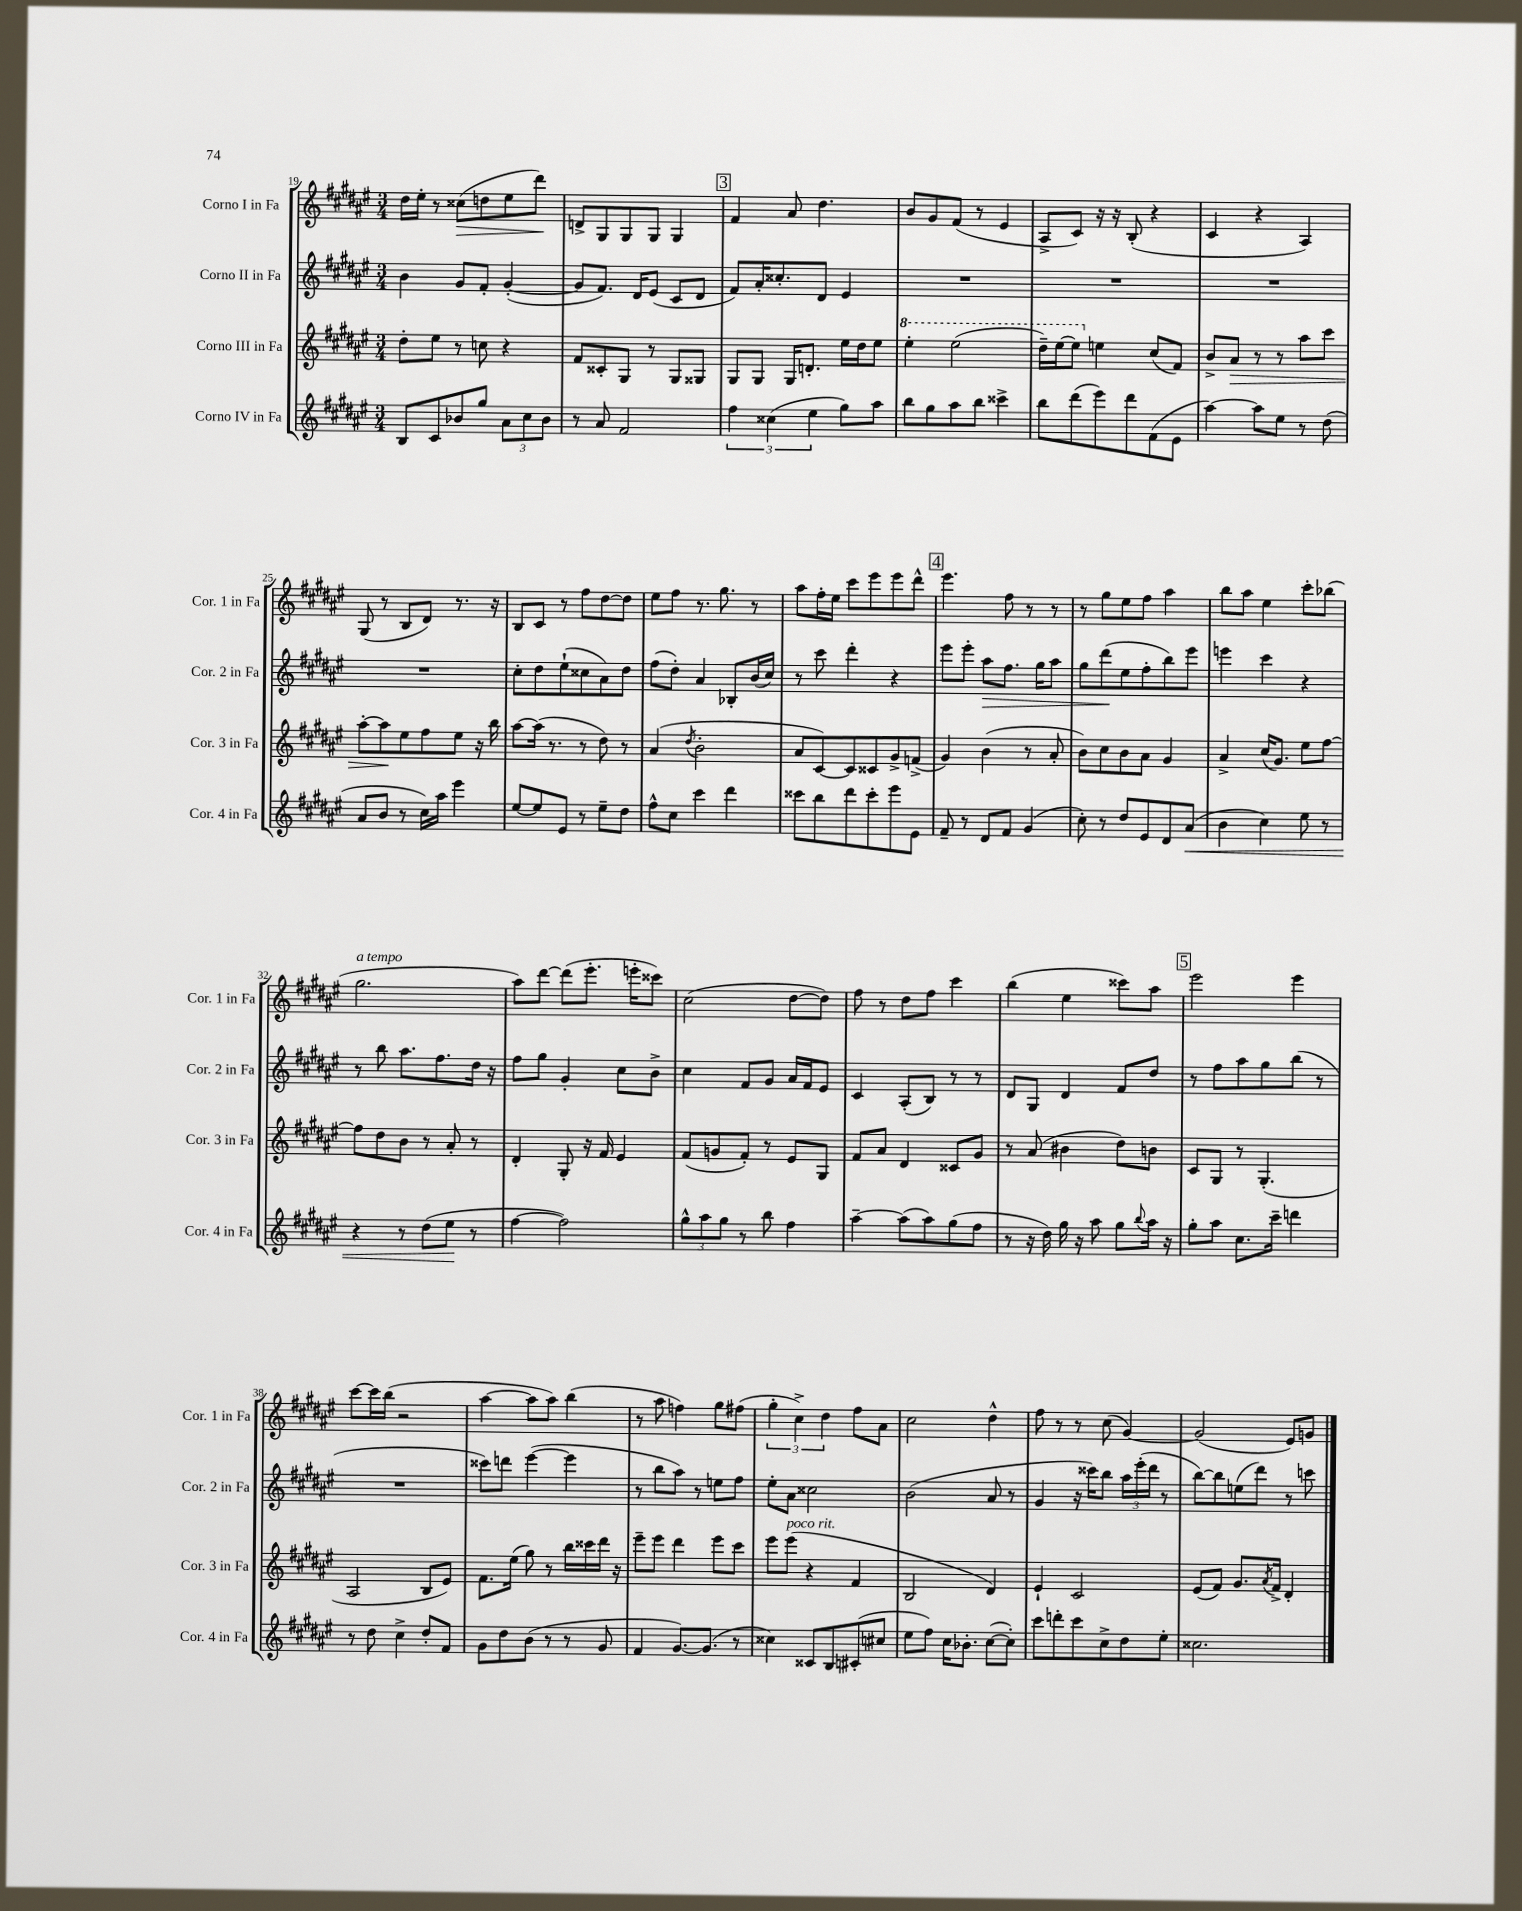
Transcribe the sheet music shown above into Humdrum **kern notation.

**kern	**dynam	**kern	**dynam	**kern	**dynam	**kern	**dynam
*part4	*part4	*part3	*part3	*part2	*part2	*part1	*part1
*staff4	*staff4	*staff3	*staff3	*staff2	*staff2	*staff1	*staff1
*I"Corno IV in Fa	*	*I"Corno III in Fa	*	*I"Corno II in Fa	*	*I"Corno I in Fa	*
*I'Cor. 4 in Fa	*	*I'Cor. 3 in Fa	*	*I'Cor. 2 in Fa	*	*I'Cor. 1 in Fa	*
*clefG2	*	*clefG2	*	*clefG2	*	*clefG2	*
*k[f#c#g#d#a#e#]	*	*k[f#c#g#d#a#e#]	*	*k[f#c#g#d#a#e#]	*	*k[f#c#g#d#a#e#]	*
*M3/4	*	*M3/4	*	*M3/4	*	*M3/4	*
=19	=19	=19	=19	=19	=19	=19	=19
8B/L	.	8dd#'\L	.	4b\	.	16dd#\LL	.
.	.	.	.	.	.	16ee#'\JJ	.
8c#/	.	8ee#\J	.	.	.	8r	.
!	!	!	!	!	!	!	!LO:HP:b
8b-X/	.	8r	.	8g#/L	.	(8cc##X\L	>
8gg#/J	.	8ccn\	.	8f#'/J	.	8ddn\	.
12a#\L	.	4r	.	([4g#'/	.	8ee#\	.
12cc#\	.	.	.	.	.	.	.
.	.	.	.	.	.	8ddd#\J)	.
12b-\J	.	.	.	.	.	.	.
.	.	.	.	.	.	.	]
=20	=20	=20	=20	=20	=20	=20	=20
8r	.	8f#/L	.	8g#/L]	.	8dn^/L	.
8a#/	.	8c##X'/	.	8.f#/J)	.	8G#/	.
2f#/	.	8G#/J	.	.	.	8G#/	.
.	.	.	.	16d#/KL	.	.	.
.	.	8r	.	(8e#/J	.	8G#/J	.
.	.	8G#/L	.	8c#/L	.	4G#/	.
.	.	8G##X/J	.	8d#/J	.	.	.
!!LO:REH:place=s1:t=3
=21	=21	=21	=21	=21	=21	=21	=21
6ff#\	.	8G#/L	.	8f#/L)	.	4f#/	.
.	.	8G#/J	.	16a#'/K	.	.	.
(6cc##X\	.	.	.	.	.	.	.
.	.	.	.	8.cc##X'/	.	.	.
.	.	16G#/KL	.	.	.	8a#/	.
.	.	8.dn'/J	.	.	.	.	.
6ee#\	.	.	.	.	.	.	.
.	.	.	.	8d#/J	.	4.dd#\	.
8gg#\L)	.	16ee#\LL	.	4e#/	.	.	.
.	.	16dd#\J	.	.	.	.	.
8aa#\J	.	8ee#\J	.	.	.	.	.
=22	=22	=22	=22	=22	=22	=22	=22
*	*	*8va	*	*	*	*	*
8bb\L	.	4eee#'\	.	2.r	.	8b/L	.
8gg#\	.	.	.	.	.	8g#/	.
8aa#\	.	(2eee#\	.	.	.	(8f#/J	.
8bb\J	.	.	.	.	.	8r	.
4ccc##X^\	.	.	.	.	.	4e#/	.
=23	=23	=23	=23	=23	=23	=23	=23
8bb\L	.	16ddd#~\LL)	.	2.r	.	8A#^/L	.
.	.	[16eee#\J	.	.	.	.	.
(8ddd#\	.	8eee#\J]	.	.	.	8c#/J)	.
*	*	*X8va	*	*	*	*	*
8eee#\)	.	4een\	.	.	.	16r	.
.	.	.	.	.	.	16r	.
8ddd#\	.	.	.	.	.	(8B'/	.
(8f#\	.	(8cc#/L	.	.	.	4r	.
8e#\J	.	8f#/J)	.	.	.	.	.
=24	=24	=24	=24	=24	=24	=24	=24
[4aa#\)	.	8b^/L	.	2.r	.	4c#/	.
!	!	!	!LO:HP:b	!	!	!	!
.	.	8a#/J	>	.	.	.	.
8aa#\L]	.	8r	.	.	.	4r	.
8ee#\J	.	8r	.	.	.	.	.
8r	.	8aa#\L	.	.	.	4A#/)	.
(8dd#\	.	8ccc#\J	.	.	.	.	.
!!LO:LB:g=z
=25	=25	=25	=25	=25	=25	=25	=25
8a#/L	.	[8aa#'\L	.	2.r	.	(8G#/	.
8b/J	.	8aa#\]	.	.	.	8r	.
8r	.	8ee#\	]	.	.	8B/L	.
16cc#\LL)	.	8ff#\	.	.	.	8d#/J)	.
16aa#\JJ	.	.	.	.	.	.	.
4eee#\	.	8ee#\J	.	.	.	8.r	.
.	.	16r	.	.	.	.	.
.	.	16bb\	.	.	.	16r	.
=26	=26	=26	=26	=26	=26	=26	=26
[8ee#/L	.	[8aa#\L	.	8cc#'\L	.	8B/L	.
8ee#/]	.	(16aa#\Jk]	.	8dd#\	.	8c#/J	.
.	.	8.r	.	.	.	.	.
8e#/J	.	.	.	(8ee#`\	.	8r	.
8r	.	8r	.	8cc##X\	.	8ff#\L	.
8ee#~\L	.	8dd#\)	.	8a#\)	.	[8dd#\	.
8dd#\J	.	8r	.	8dd#\J	.	8dd#\J]	.
=27	=27	=27	=27	=27	=27	=27	=27
8ff#^^\L	.	(4a#/	.	(8ff#\L	.	8ee#\L	.
8cc#\J	.	.	.	8dd#'\J)	.	8ff#\J	.
.	.	8qdd#/	.	.	.	.	.
4ccc#\	.	2b'\	.	4a#/	.	8.r	.
.	.	.	.	.	.	8.gg#\	.
4ddd#\	.	.	.	8B-X'/L	.	.	.
.	.	.	.	(16b/L	.	8r	.
.	.	.	.	16cc#/JJ)	.	.	.
=28	=28	=28	=28	=28	=28	=28	=28
8ccc##X\L	.	8a#/L	.	8r	.	8aa#\L	.
8bb\	.	[8c#/)	.	8ccc#\	.	16ff#'\L	.
.	.	.	.	.	.	16ee#\JJ	.
8ddd#\	.	8c#/]	.	4ddd#'\	.	8ccc#\L	.
8ccc##'\	.	8c##X/	.	.	.	8eee#\	.
8eee#\	.	8g#^/	.	4r	.	8eee#\	.
8e#\J	.	(8fn^/J	.	.	.	8ddd#^^\J	.
!!LO:REH:place=s1:t=4
=29	=29	=29	=29	=29	=29	=29	=29
8f#~/	.	4g#/)	.	8eee#\L	.	4.eee#\	.
8r	.	.	.	8eee#'\J	.	.	.
!	!	!	!	!	!LO:HP:b	!	!
8d#/L	.	(4b\	.	8aa#\L	>	.	.
8f#/J	.	.	.	8.ff#\J	.	8ff#\	.
(4g#/	.	8r	.	.	.	8r	.
.	.	.	.	16gg#\KL	.	.	.
.	.	8a#'/	.	8aa#\J	.	8r	.
=30	=30	=30	=30	=30	=30	=30	=30
8cc#'\)	.	8b\L)	.	8gg#\L	.	8r	.
8r	.	8cc#\	.	(8ddd#\	.	8gg#\L	.
8dd#/L	.	8b\	.	8ee#\	]	8ee#\	.
8e#/	.	8a#\J	.	8ff#'\	.	8ff#\J	.
8d#/	.	4g#/	.	8bb\)	.	4aa#\	.
!	!LO:HP:b	!	!	!	!	!	!
(8a#/J	<	.	.	8eee#\J	.	.	.
=31	=31	=31	=31	=31	=31	=31	=31
4b\	.	4a#^/	.	4eeen\	.	8bb\L	.
.	.	.	.	.	.	8aa#\J	.
4cc#\)	.	(16cc#/KL	.	4ccc#\	.	4ee#\	.
.	.	8.g#/J)	.	.	.	.	.
8ee#\	.	8ee#\L	.	4r	.	8ccc#'\L	.
8r	.	[8ff#\J	.	.	.	(8bb-X\J	.
!!LO:LB:g=z
=32	=32	=32	=32	=32	=32	=32	=32
!	!	!	!	!	!	!LO:TX:a:i:t=a tempo	!
4r	.	8ff#\L]	.	8r	.	2.gg#\	.
.	.	8dd#\	.	8bb\	.	.	.
8r	.	8b\J	.	8.aa#\L	.	.	.
(8dd#\L	.	8r	.	.	.	.	.
.	.	.	.	8.ff#\	.	.	.
8ee#\J	.	8a#'/	.	.	.	.	.
8r	[	8r	.	16dd#\Jk	.	.	.
.	.	.	.	16r	.	.	.
=33	=33	=33	=33	=33	=33	=33	=33
[4ff#\	.	4d#'/	.	8ff#\L	.	8aa#\L)	.
.	.	.	.	8gg#\J	.	[8ddd#\J	.
2ff#\])	.	8G#'/	.	4g#'/	.	(8ddd#\L]	.
.	.	16r	.	.	.	8.eee#'\J	.
.	.	16f#/	.	.	.	.	.
.	.	4e#/	.	8cc#\L	.	.	.
.	.	.	.	.	.	16eeen'\KL	.
.	.	.	.	8b^\J	.	8ccc##X\J)	.
=34	=34	=34	=34	=34	=34	=34	=34
12gg#^^\L	.	(8f#/L	.	4cc#\	.	(2cc#\	.
12aa#\	.	.	.	.	.	.	.
.	.	8gn/	.	.	.	.	.
12gg#\J	.	.	.	.	.	.	.
8r	.	8f#'/J)	.	8f#/L	.	.	.
8bb\	.	8r	.	8g#/J	.	.	.
4ff#\	.	8e#/L	.	16a#/LL	.	[8dd#\L	.
.	.	.	.	16f#/J	.	.	.
.	.	8G#/J	.	8e#/J	.	8dd#\J])	.
=35	=35	=35	=35	=35	=35	=35	=35
[4aa#~\	.	8f#/L	.	4c#/	.	8ff#\	.
.	.	8a#/J	.	.	.	8r	.
(8aa#\L]	.	4d#/	.	(8A#'/L	.	8dd#\L	.
8aa#\)	.	.	.	8B/J)	.	8ff#\J	.
(8gg#\	.	8c##X/L	.	8r	.	4ccc#\	.
8ff#\J	.	8g#/J	.	8r	.	.	.
=36	=36	=36	=36	=36	=36	=36	=36
8r	.	8r	.	8d#/L	.	(4bb\	.
16r	.	(8a#/	.	8G#/J	.	.	.
16dd#\)	.	.	.	.	.	.	.
16gg#\	.	4b#X\	.	4d#/	.	4ee#\	.
16r	.	.	.	.	.	.	.
8aa#\	.	.	.	.	.	.	.
8gg#\L	.	8dd#\L)	.	8f#/L	.	8ccc##X\L)	.
8qqbb/	.	.	.	.	.	.	.
16aa#\Jk	.	8bn\J	.	8dd#/J	.	8aa#\J	.
16r	.	.	.	.	.	.	.
!!LO:REH:place=s1:t=5
=37	=37	=37	=37	=37	=37	=37	=37
8gg#'\L	.	8c#/L	.	8r	.	2eee#\	.
8aa#\J	.	8G#/J	.	8ff#\L	.	.	.
8.cc#\L	.	8r	.	8aa#\	.	.	.
.	.	(4.G#'/	.	8gg#\	.	.	.
16ccc#~\Jk	.	.	.	.	.	.	.
4dddn\	.	.	.	(8bb\J	.	4eee#\	.
.	.	.	.	8r	.	.	.
!!LO:LB:g=z
=38	=38	=38	=38	=38	=38	=38	=38
8r	.	2A#/	.	2.r	.	[8ccc#\L	.
8dd#\	.	.	.	.	.	16ccc#\L]	.
.	.	.	.	.	.	(16bb\JJ	.
4cc#^\	.	.	.	.	.	2r	.
8dd#'/L	.	8B/L	.	.	.	.	.
8f#/J	.	8e#/J)	.	.	.	.	.
=39	=39	=39	=39	=39	=39	=39	=39
8g#\L	.	8.f#\L	.	8ccc##X\L)	.	[4aa#\	.
8dd#\	.	.	.	8dddn\J	.	.	.
.	.	(16ee#\Jk	.	.	.	.	.
(8b\J	.	8gg#\)	.	([4eee#\	.	8aa#\L]	.
8r	.	8r	.	.	.	8aa#\J)	.
8r	.	16bb\LL	.	4eee#\]	.	(4bb\	.
.	.	16ccc##X\	.	.	.	.	.
8g#/	.	16ddd#\JJ	.	.	.	.	.
.	.	16r	.	.	.	.	.
=40	=40	=40	=40	=40	=40	=40	=40
4f#/	.	8eee#~\L	.	8r	.	8r	.
.	.	8eee#\J	.	8bb\L	.	8aa#\	.
[8.g#/L)	.	4ddd#\	.	8aa#\J)	.	4ffn\)	.
.	.	.	.	8r	.	.	.
(8.g#/J]	.	.	.	.	.	.	.
.	.	8eee#\L	.	8een\L	.	8gg#\L	.
8r	.	8ccc#\J	.	8ff#\J	.	(8ff#X\J	.
=41	=41	=41	=41	=41	=41	=41	=41
4cc##X\)	.	8eee#\L	.	8ee#'\L	.	6gg#'\	.
!	!	!LO:TX:a:i:t=poco rit.	!	!	!	!	!
.	.	(8eee#\J	.	8a#\J	.	.	.
.	.	.	.	.	.	6cc#^\)	.
8c##X/L	.	4r	.	2cc##X\	.	.	.
.	.	.	.	.	.	6dd#\	.
8B/	.	.	.	.	.	.	.
(8c#X'/	.	4f#/	.	.	.	8ff#\L	.
8cc#X/J	.	.	.	.	.	8a#\J	.
=42	=42	=42	=42	=42	=42	=42	=42
8ee#\L	.	2B/	.	(2b\	.	2cc#\	.
8ff#\J)	.	.	.	.	.	.	.
16cc#\KL	.	.	.	.	.	.	.
8.b-X'\J	.	.	.	.	.	.	.
([8cc#\L	.	4d#/)	.	8a#/	.	4dd#^^\	.
8cc#'\J])	.	.	.	8r	.	.	.
=43	=43	=43	=43	=43	=43	=43	=43
8ccc#\L	.	4e#`/	.	4g#/	.	8ff#\	.
8dddn'\	.	.	.	.	.	8r	.
8ccc#\	.	2c#/	.	16r	.	8r	.
.	.	.	.	16ccc##X\KL)	.	.	.
8cc#^\	.	.	.	8bb\J	.	(8cc#\	.
8dd#\	.	.	.	24aa#\LL	.	[4g#/)	.
.	.	.	.	(24eee#'\	.	.	.
.	.	.	.	24ddd#\JJ	.	.	.
8ee#'\J	.	.	.	8r	.	.	.
=44	=44	=44	=44	=44	=44	=44	=44
2.cc##X\	.	(8e#/L	.	[8bb\L)	.	(2g#/]	.
.	.	8f#/J)	.	8bb\]	.	.	.
.	.	8.g#/L	.	(8een\	.	.	.
.	.	.	.	8ddd#\J)	.	.	.
.	.	8qa#/	.	.	.	.	.
.	.	16f#^/Jk	.	.	.	.	.
.	.	4d#'/	.	8r	.	8e#/L)	.
.	.	.	.	8cccn\	.	8gn/J	.
==	==	==	==	==	==	==	==
*-	*-	*-	*-	*-	*-	*-	*-
